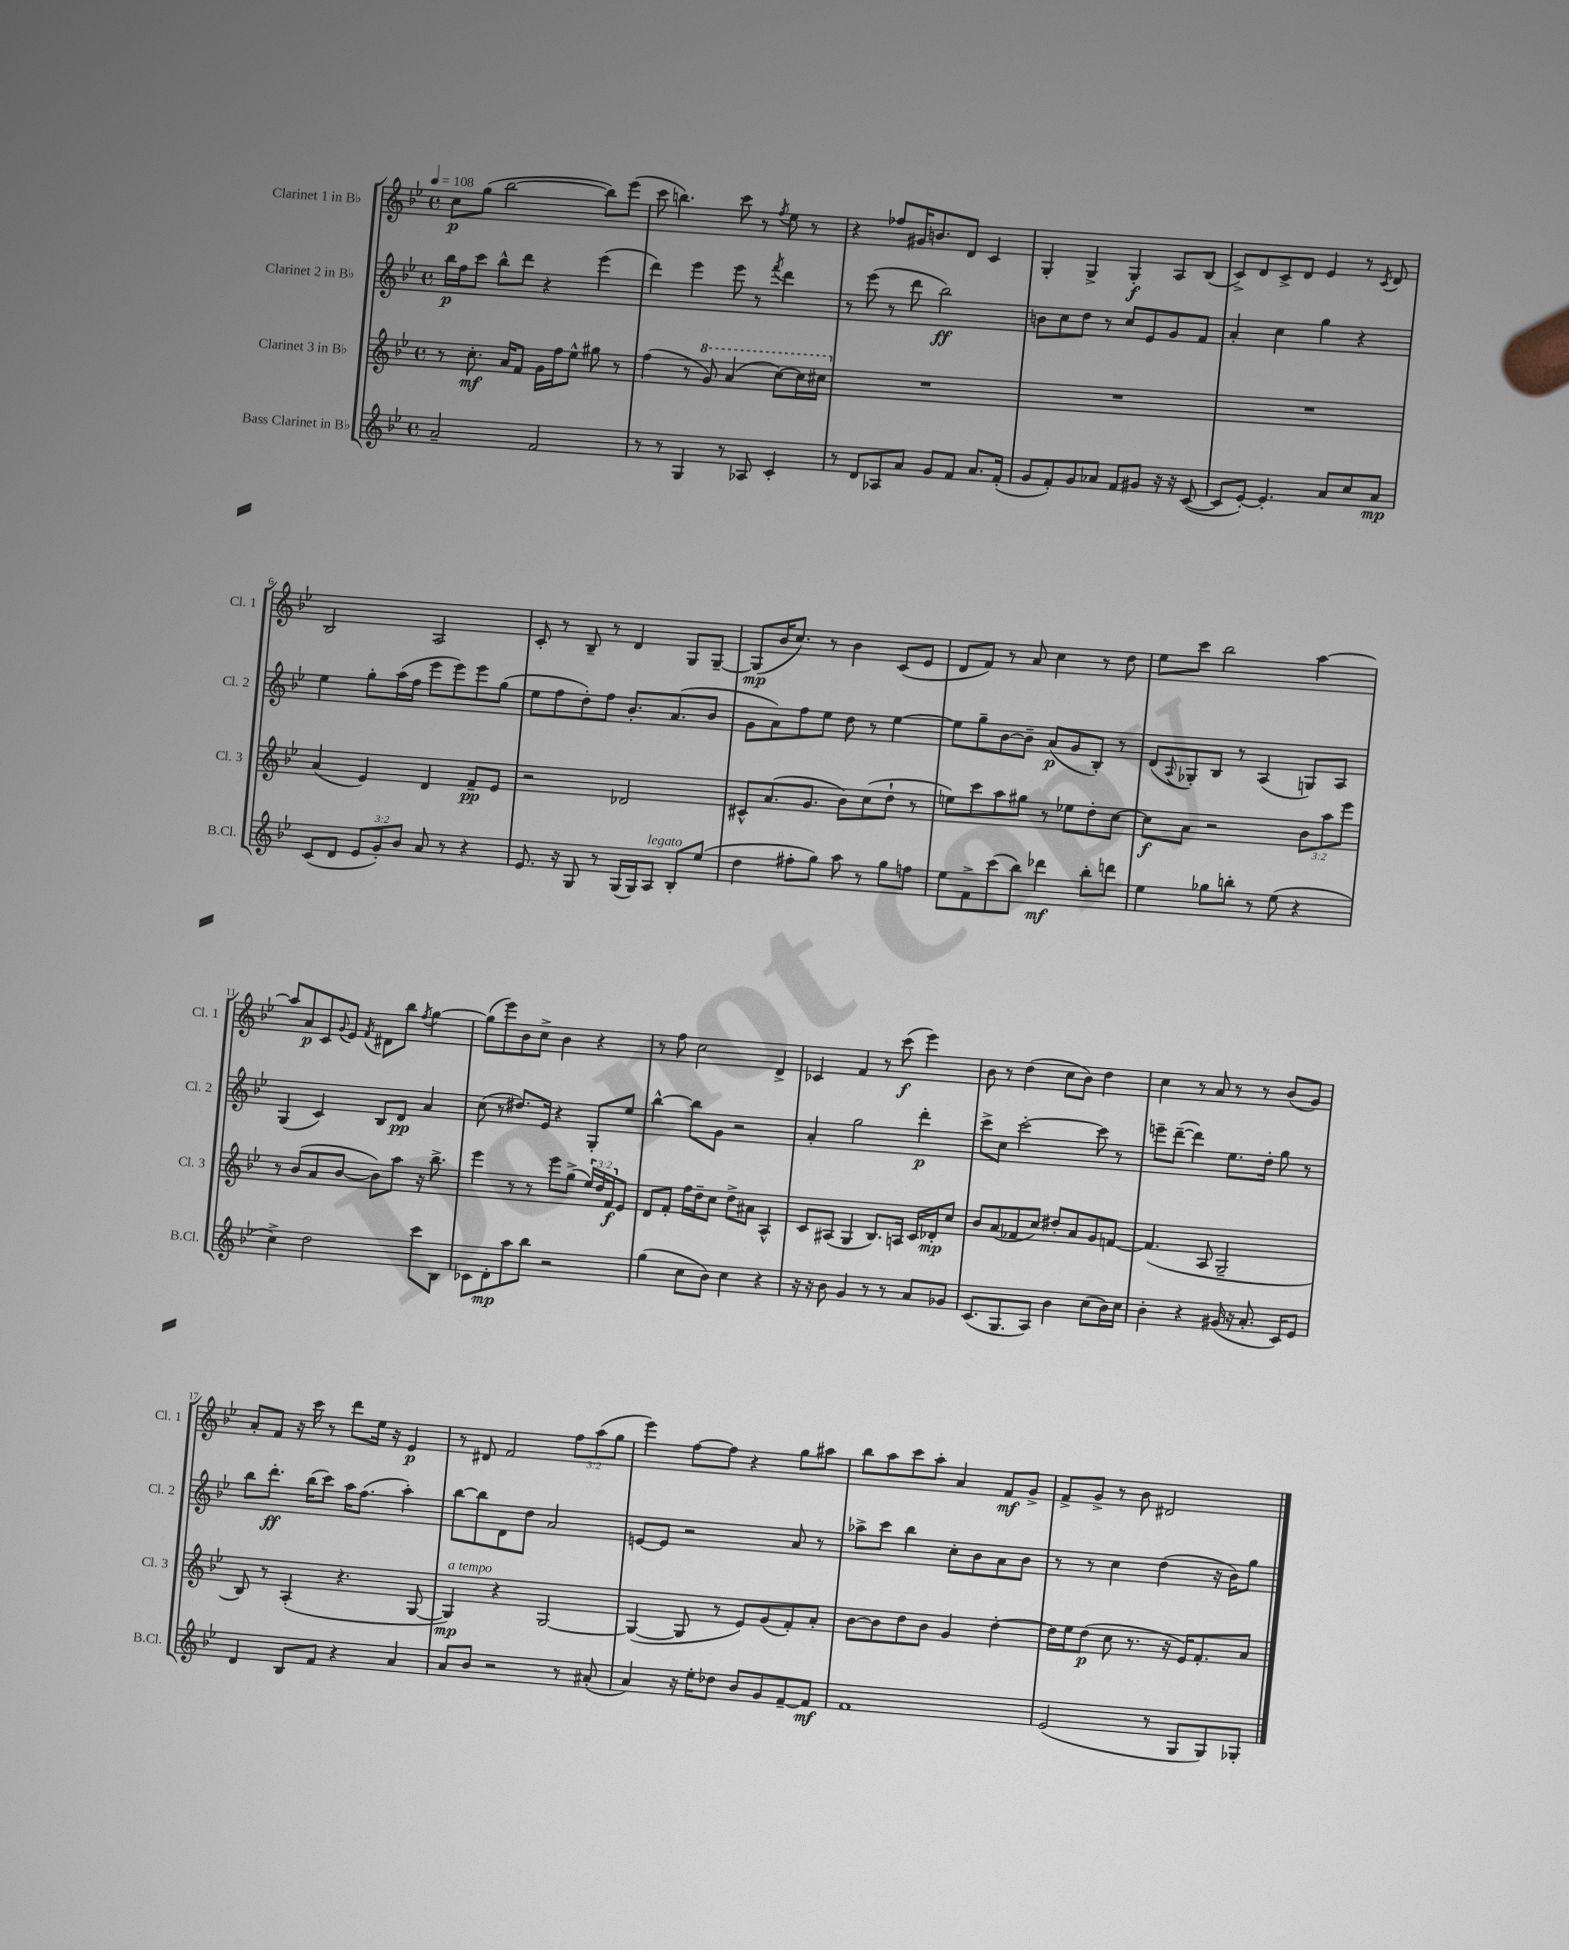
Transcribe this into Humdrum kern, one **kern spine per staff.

**kern	**kern	**kern	**kern
*staff4	*staff3	*staff2	*staff1
*clefG2	*clefG2	*clefG2	*clefG2
*k[b-e-]	*k[b-e-]	*k[b-e-]	*k[b-e-]
*M4/4	*M4/4	*M4/4	*M4/4
*met(c)	*met(c)	*met(c)	*met(c)
*MM108	*MM108	*MM108	*MM108
2a~/	8r	16bb-\LL	8cc\L
.	.	16ff\J	.
.	8.cc'\	8ccc\J	(8gg\J
.	.	8bb-^^\L	[2bb-\
.	16a/LK	.	.
.	8f/J	8ddd\J	.
2f/	16g\LL	4r	.
.	16ff\J	.	.
.	8ee-^^\J	.	.
.	8gg#\	(4eee-\	8bb-\]L)
.	8r	.	(8eee-\J
=	=	=	=
8r	(4ff\	4ddd\)	8ccc\
8r	.	.	4.bb\)
4G/	8r	4eee-\	.
.	8gg/)	.	.
8r	(4aa/	8eee-\	8ccc\
8A-/	.	8r	8r
.	.	8qfff/	8qff/
4c'/	[8ccc\L)	4ddd\	8ee-\
.	16ccc\]L	.	8r
.	16ccc#\JJ	.	.
=	=	=	=
8r	1r	8r	4r
8d/L	.	(8eee-\	.
8A-/	.	8r	8ff-/L
8a/J	.	8ddd\	16g#/K
.	.	.	8.b/
8g/L	.	2bb-\)	.
8f/J	.	.	8d/J
8.a/L	.	.	4c/
(16f'/Jk	.	.	.
=	=	=	=
8g/L	1r	8b\L	4G'/
8f'/)	.	8cc\	.
8g/	.	8dd\J	4G^/
8a-/J	.	8r	.
8f/L	.	8cc/L	4G'/
8g#/J	.	8e-/	.
16r	.	8g/	8A/L
16r	.	.	.
([8c/	.	8f/J	(8B-/J
=	=	=	=
8c/]L	1r	4a'/	8c^/L)
[8e-'/J)	.	.	8d/
4.e-'/]	.	4cc\	8c^/
.	.	.	8d/J
.	.	4gg\	4e-/
8a/L	.	.	.
8cc/	.	4r	8r
.	.	.	8qc/
8a/J	.	.	8d/
=	=	=	=
(8c/L	(4a/	4ee-\	2B-/
8d/J	.	.	.
12e-/L	4e-/)	8gg'\L	.
12g'/)	.	.	.
.	.	(16aa\L	.
12b-/J	.	.	.
.	.	16ff\JJ	.
8a/	4d/	8eee-\L	2A/
8r	.	8eee-\)	.
4r	8f~/L	8eee-\	.
.	8e-/J	(8gg\J	.
=	=	=	=
8.e-/	2r	8ee-\L	8c'/
.	.	8ff\	8r
16r	.	.	.
8G/	.	8dd'\)	8B-~/
8r	.	8ff\J	8r
(16G/LL	2d-/	8.b-'/L	4d/
16G/J)	.	.	.
8A/J	.	.	.
.	.	(8.a/	.
8B-'/L	.	.	8G/L
(8ee-/J	.	8b-/J	[8G~/J
=	=	=	=
4dd\	8c#^^/L	8g\L	(8G/]L
.	(8.a/	8a\)	16b-/K
.	.	.	8.cc/J)
8ff#'\L	.	8ff\	.
.	8.g/J	.	.
8gg\J)	.	8ee-\J	8r
8aa\	8b-\L)	8dd\	4b-\
8r	(8cc\	8r	.
8gg\L	8dd`\J	[4ee-\	(8c/L
8ff\J	8r	.	8e-/J
=	=	=	=
8ee-\L	8ee\L)	8ee-\]L	8d/L
8f^\	8ccc\	8gg~\	8f/J)
(8ccc\	8aa\	[8b-\	8r
8bb-\J)	8gg#\J	8b-~\]J	8a/
4ddd-\	8r	(8a/L	4cc\
.	8ee-\L	8g/	.
8bb-'\L	8dd'\	8B-'/J)	8r
8ddd\J	[8cc\J	8r	8dd\
=	=	=	=
4ee-\	8cc\]L	(8d/L	8ee-\L
.	.	8qqA/	.
.	8a\J	8G-'/)	8ccc\J
8gg-\L	2r	8B-/J	2bb-\
8bb'\J	.	8r	.
8r	.	(4A/	.
(8ee-\	.	.	.
4r	12b-\L	8G/L)	[4aa\
.	12aa\	.	.
.	.	8A/J	.
.	12eee-\J	.	.
=	=	=	=
4cc^\)	8r	(4G/	8aa/]L
.	(8b-/L	.	8a/
2dd\	8a/	4c/)	8c/
.	.	.	8qqg/
.	[8b-/J	.	8e-/J
.	.	.	8qf/
.	8b-\]L)	8B-/L	8d#\L
.	8aa\J	8d/J	8bb-\J
.	.	.	8qff/
8ccc\L	16r	4a/	[4gg\
.	8.bb-^\	.	.
8B-\J	.	.	.
=	=	=	=
8c-\L	4eee-\	(8cc\	(8gg\]L
8d'\	.	8r	8eee-\)
8aa\	8r	8.dd#/L)	8b-\
8bb-\J	8r	.	8cc^\J
.	.	16e-/Jk	.
2r	8eee-\L	4r	4b-\
.	(8gg^\J	.	.
.	24ee-/LL)	8G'/L	4r
.	24dd/	.	.
.	24f/J	.	.
.	8e-/J	8ee-/J	.
=	=	=	=
(4gg\	8d/L	[4bb-^^\	8r
.	8f'/J	.	8ff\
8cc\L	16ff\LL	8bb-\]L	2cc\
.	16dd~\J	.	.
8b-\J)	8cc\J	8g\J	.
4cc\	8dd^\L	2r	.
.	8a#\J	.	.
4r	4A^^/	.	4d^/
=	=	=	=
16r	8c/L	4a'/	4c-/
16r	.	.	.
8b-\	(8A#/J	.	.
4g/	4G/	2gg\	4f/
8r	8.B-/L)	.	8r
8r	.	.	(8ccc\
.	16A/Jk	.	.
8a/L	16c/LL	4ddd'\	4eee-\)
.	16d-'/J	.	.
8g-/J	8cc/J	.	.
=	=	=	=
(8.c/L	8b-/L	8ccc^\L	8b-\
.	(8a/	8cc\J	8r
8.G/	.	.	.
.	8f-/	[2ccc'\	(4dd\
8A/J)	8cc/J)	.	.
4b-\	8dd#'/L	.	8cc\L
.	8a/	.	8b-\J)
(8cc\L	8g/	8ccc\]	4dd\
16b-\L)	[8f/J	8r	.
16cc\JJ	.	.	.
=	=	=	=
4b-'\	(4.f/]	8eee~\L	4cc\
.	.	([8ddd~\J	.
4r	.	4ddd\])	8r
.	8A/	.	8a/
(16g#/	2G~/	8.ee-\L	8r
16r	.	.	.
8.a'/	.	.	8r
.	.	16dd'\Jk	.
.	.	8gg\	(8b-/L
16c/LK)	.	.	.
8e-/J	.	8r	8g/J)
=	=	=	=
4d/	8B-/)	8bb-\L	8a'/L
.	8r	8.ddd'\J	8f/J
8B-/L	(4A'/	.	16r
.	.	(16bb-\LK	16ccc\
8f/J	.	8ccc\J)	8r
4r	4.r	16aa\LK	8ddd\L
.	.	(8.ff\J	.
.	.	.	16ee-\Jk
.	.	.	16r
4a/	.	4aa'\)	4e-/
.	[8G/	.	.
=	=	=	=
8a/L	4G/])	[8bb-\L	8r
8b-/J	.	8bb-\]	8d#/
2r	4r	8d\	2f/
.	.	8dd\J	.
.	[2G/	2a/	.
8r	.	.	12ff\L
.	.	.	(12aa\
(8a#'/	.	.	.
.	.	.	12gg\J
=	=	=	=
4a/)	(4G/_	[8e/L	4eee-\)
.	.	8e/]J	.
16r	8G/]	2r	[8ff\L
16ee-'\LK	.	.	.
8dd-\J	8r	.	8ff\]J
8b-/L	8e-/L)	.	4r
8g/	(8g/	.	.
[8f~/	8f'/)	8a/	8gg\L
8f/]J	8a'/J	8r	8aa#\J
=	=	=	=
1f	[8b-\L	8aa-^\L	8bb-\L
.	8b-\]	8ccc\J	8aa\
.	8dd\	4bb-\	8ccc\
.	8b-\J	.	8aa'\J
.	4g/	8cc'\L	4a/
.	.	8b-\	.
.	[4dd'\	8a\	8f/L
.	.	8b-\J	8g^/J
=	=	=	=
(2e-/	16dd\]LL	8r	8f^/L
.	16ee-\J	.	.
.	(8dd\J	8r	8g^/J
.	8cc\	4cc\	8r
.	8.r	.	8b-\
8r	.	(4dd\	2d#/
.	16r	.	.
8G/L	16e-/LK)	.	.
.	8.f'/	.	.
8G/)	.	16r	.
.	.	16b-\LK)	.
8G-'/J	8a/J	8gg\J	.
==	==	==	==
*-	*-	*-	*-
